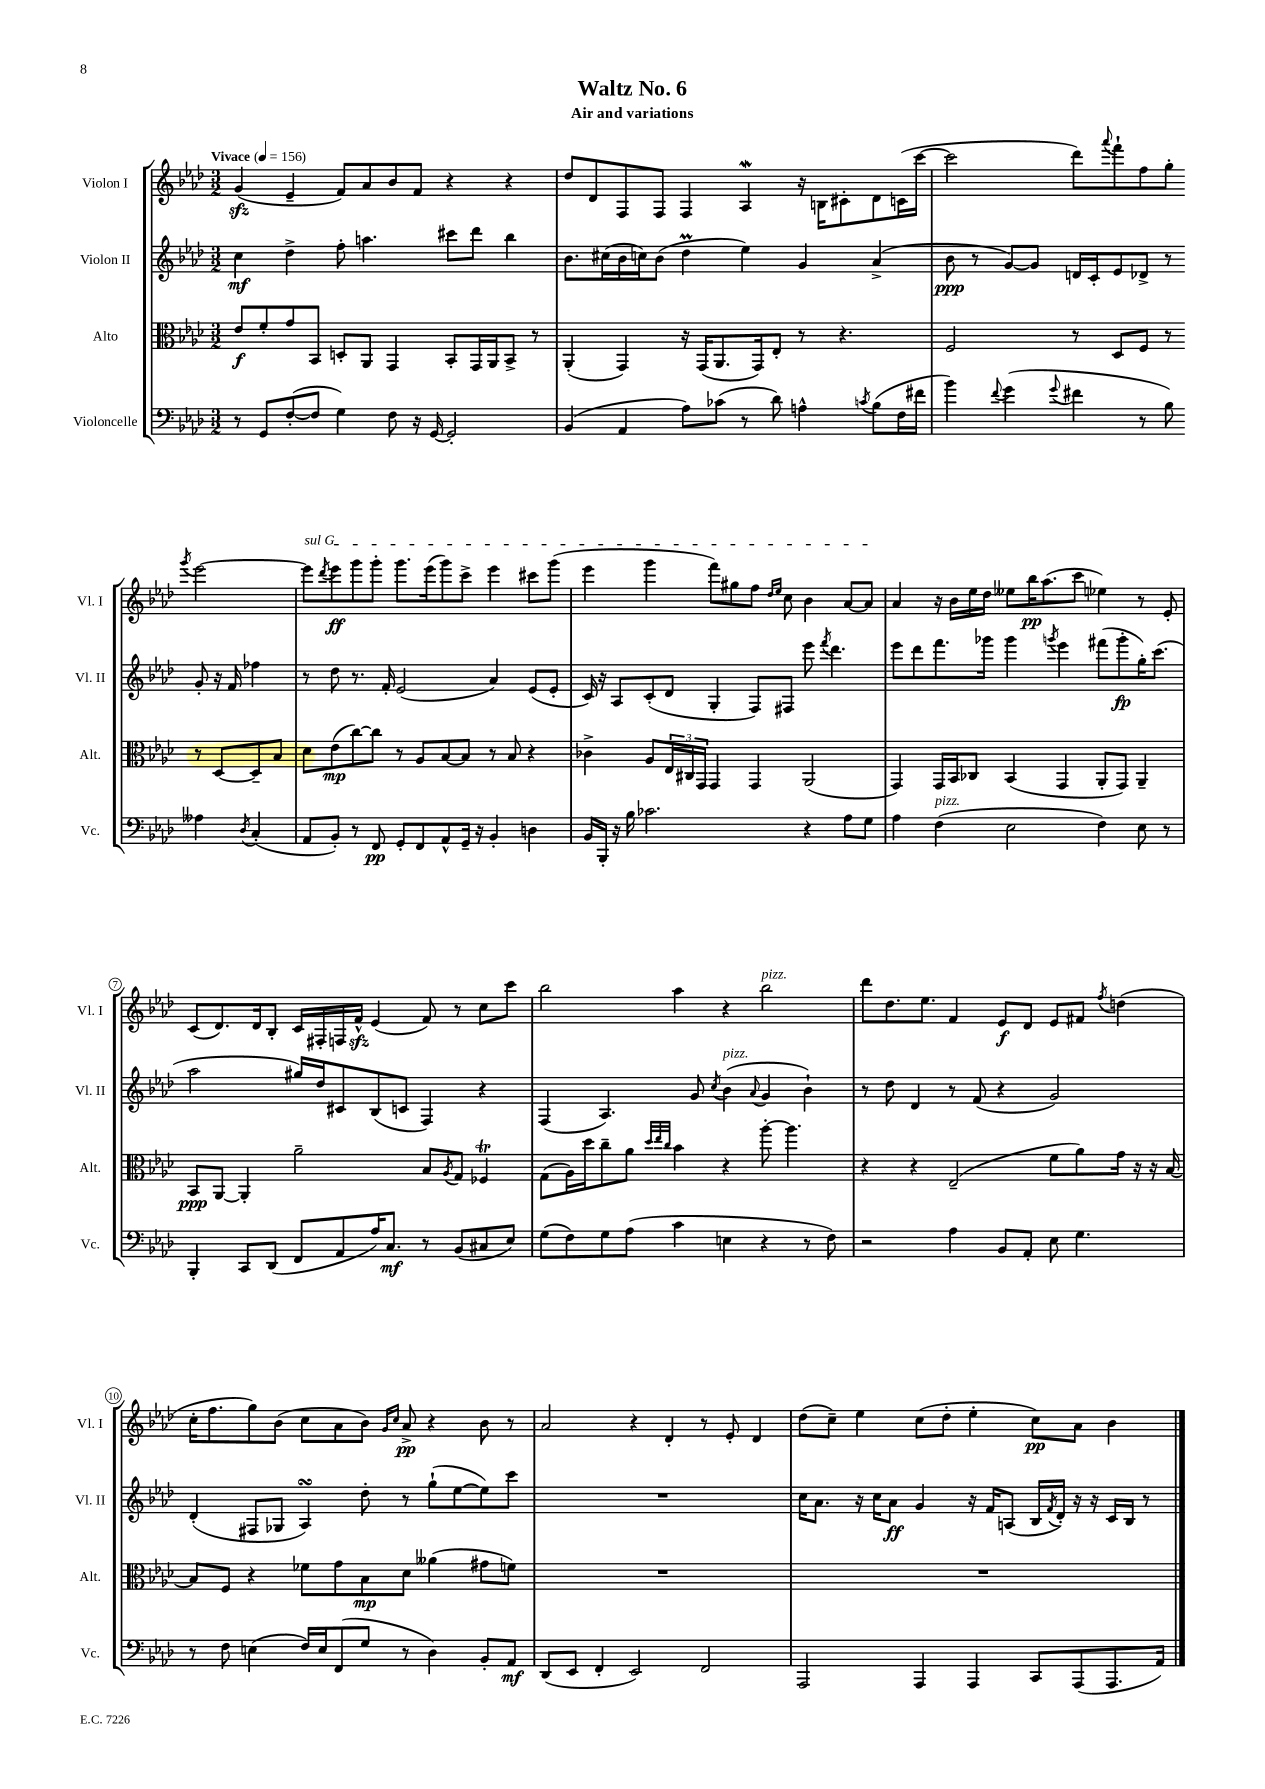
\header { title = "Waltz No. 6" subtitle = "Air and variations" }
<<
\new StaffGroup <<
\new Staff = "s0" \with { instrumentName = "Violon I" shortInstrumentName = "Vl. I" } {
    \clef treble \key aes \major \numericTimeSignature \time 3/2 \tempo "Vivace" 4 = 156
    g'4\sfz( ees'4-- f'8) aes'8 bes'8 f'8 r4 r4 |
    des''8 des'8 f8 f8 f4 aes4\mordent r16 b16 cis'8-. des'8 c'16( c'''16~ |
    c'''2 des'''8) \appoggiatura { aes'''8 } f'''8-! f''8 g''8-. \acciaccatura { g'''8 } ees'''2~ |
    \once \override TextSpanner.bound-details.left.text = \markup { \italic "sul G" } ees'''8\startTextSpan \acciaccatura { des'''8 } ees'''8\ff g'''8 g'''8-. g'''8. ees'''16( g'''8) c'''8-> ees'''4 cis'''8 g'''8( |
    ees'''4 g'''4 f'''8) gis''8 f''8 \grace { des''16 ees''16 } c''8 bes'4 aes'8~ aes'8\stopTextSpan |
    aes'4 r16 bes'16 ees''16 des''16 eeses''8 bes''16\pp aes''8.( c'''8 ees''4) r8 ees'8-. |
    c'8( des'8.) des'16 bes8-. c'16 fis16-. f16 f'16-^\sfz ees'4( f'8) r8 c''8 c'''8 |
    bes''2 aes''4 r4 bes''2^\markup { \italic "pizz." } |
    des'''8 des''8. ees''8. f'4 ees'8\f des'8 ees'8 fis'8 \acciaccatura { f''8 } d''4( |
    c''16-. f''8. g''8) bes'8( c''8 aes'8 bes'8) \grace { g'16 c''16 } aes'8->\pp r4 bes'8 r8 |
    aes'2 r4 des'4-. r8 ees'8-. des'4 |
    des''8( c''8--) ees''4 c''8( des''8-. ees''4-. c''8\pp) aes'8 bes'4 \bar "|." |
}
\new Staff = "s1" \with { instrumentName = "Violon II" shortInstrumentName = "Vl. II" } {
    \clef treble \key aes \major \numericTimeSignature \time 3/2
    c''4\mf des''4-> f''8-. a''4. cis'''8 des'''8 bes''4 |
    bes'8. cis''16( bes'16 c''16) bes'8( des''4\prall ees''4) g'4 aes'4->( |
    bes'8\ppp r8 g'8~) g'8 d'16 c'16-. ees'8 des'8-> r8 g'8-. r16 f'16 fes''4 |
    r8 des''8 r8. f'16-. ees'2( aes'4) ees'8( ees'8-. |
    c'16) r16 aes8 c'8-.( des'8 g4-. f8) fis8 ees'''8 \acciaccatura { f'''8 } des'''4. |
    ees'''8 des'''8 f'''8. ges'''16 ges'''4 \acciaccatura { g'''8 } ees'''4 fis'''8( g'''8-.\fp g''16-.) c'''8.( |
    aes''2 gis''16) des''16 cis'8 bes8( c'8 f4) r4 |
    f4( aes4.) g'8 \acciaccatura { c''8 } bes'4^\markup { \italic "pizz." }( \appoggiatura { aes'8 } g'4 bes'4-!) |
    r8 des''8 des'4 r8 f'8( r4 g'2) |
    des'4-.( fis8 ges8 aes4\turn) des''8-. r8 g''8-!( ees''8~ ees''8) c'''8 |
    R1. |
    c''16 aes'8. r16 c''16 aes'8\ff g'4 r16 f'16 a8( bes16 \acciaccatura { f'8 } des'16-.) r16 r16 c'16 bes16 r8 \bar "|." |
}
\new Staff = "s2" \with { instrumentName = "Alto" shortInstrumentName = "Alt." } {
    \clef alto \key aes \major \numericTimeSignature \time 3/2
    ees'8\f f'8-. g'8 bes,8 d8-. aes,8 g,4 bes,8-. g,16 aes,16 bes,8-> r8 |
    aes,4-.( g,4) r16 g,16( aes,8. g,16) ees8-. r8 r4. |
    f2 r8 des8 f8 r8 r8 des8~ des8-- bes8 |
    des'8 ees'8\mp( c''8~) c''8 r8 aes8 bes8~ bes8 r8 bes8 r4 |
    ces'4-> aes8 \tuplet 3/2 { ees16 cis16 g,16 } g,4 g,4 aes,2( |
    g,4) g,16 bes,16 ces8 bes,4( g,4 aes,8-. g,8) aes,4-- |
    bes,8\ppp aes,8~ aes,4-. aes'2-- bes8 \acciaccatura { aes8 } g8 fes4\trill |
    g8( aes16) des''16 c''8-- aes'8 \grace { des''32 ees''32 c''32 } bes'4 r4 aes''8~-. aes''4. |
    r4 r4 ees2--( f'8 aes'8) g'16 r16 r16 bes16~ |
    bes8 f8 r4 fes'8 g'8 bes8\mp des'8 aeses'4( gis'8 f'8) |
    R1. |
    R1. \bar "|." |
}
\new Staff = "s3" \with { instrumentName = "Violoncelle" shortInstrumentName = "Vc." } {
    \clef bass \key aes \major \numericTimeSignature \time 3/2
    r8 g,8 f8~-.( f8 g4) f8 r16 g,16~ g,2-. |
    bes,4( aes,4 aes8) ces'8( r8 des'8) a4-^ \acciaccatura { c'8 } bes8( f16 fis'16 |
    bes'4) \appoggiatura { f'8 } g'4( \appoggiatura { g'8 } fis'4 r8 bes8) aeses4 \acciaccatura { des8 } c4-.( |
    aes,8 bes,8-.) r8 f,8\pp g,8-. f,8 aes,8-^ g,16-- r16 bes,4-. d4 |
    bes,16 bes,,16-. r16 bes16 ces'2. r4 aes8 g8 |
    aes4 f4^\markup { \italic "pizz." }( ees2 f4) ees8 r8 |
    bes,,4-. c,8 des,8( f,8 aes,8 aes16) c8.\mf r8 bes,8( cis8 ees8) |
    g8( f8) g8 aes8( c'4 e4 r4 r8 f8) |
    r2 aes4 bes,8 aes,8-. ees8 g4. |
    r8 f8 e4( f16) e16 f,8( g8 r8 des4) bes,8-. aes,8\mf |
    des,8( ees,8 f,4-. ees,2) f,2 |
    aes,,2 aes,,4 aes,,4 c,8 aes,,8( aes,,8. aes,16) \bar "|." |
}
>>
>>
\layout { \context { \Score \override BarNumber.stencil = #(make-stencil-circler 0.1 0.3 ly:text-interface::print) } }
